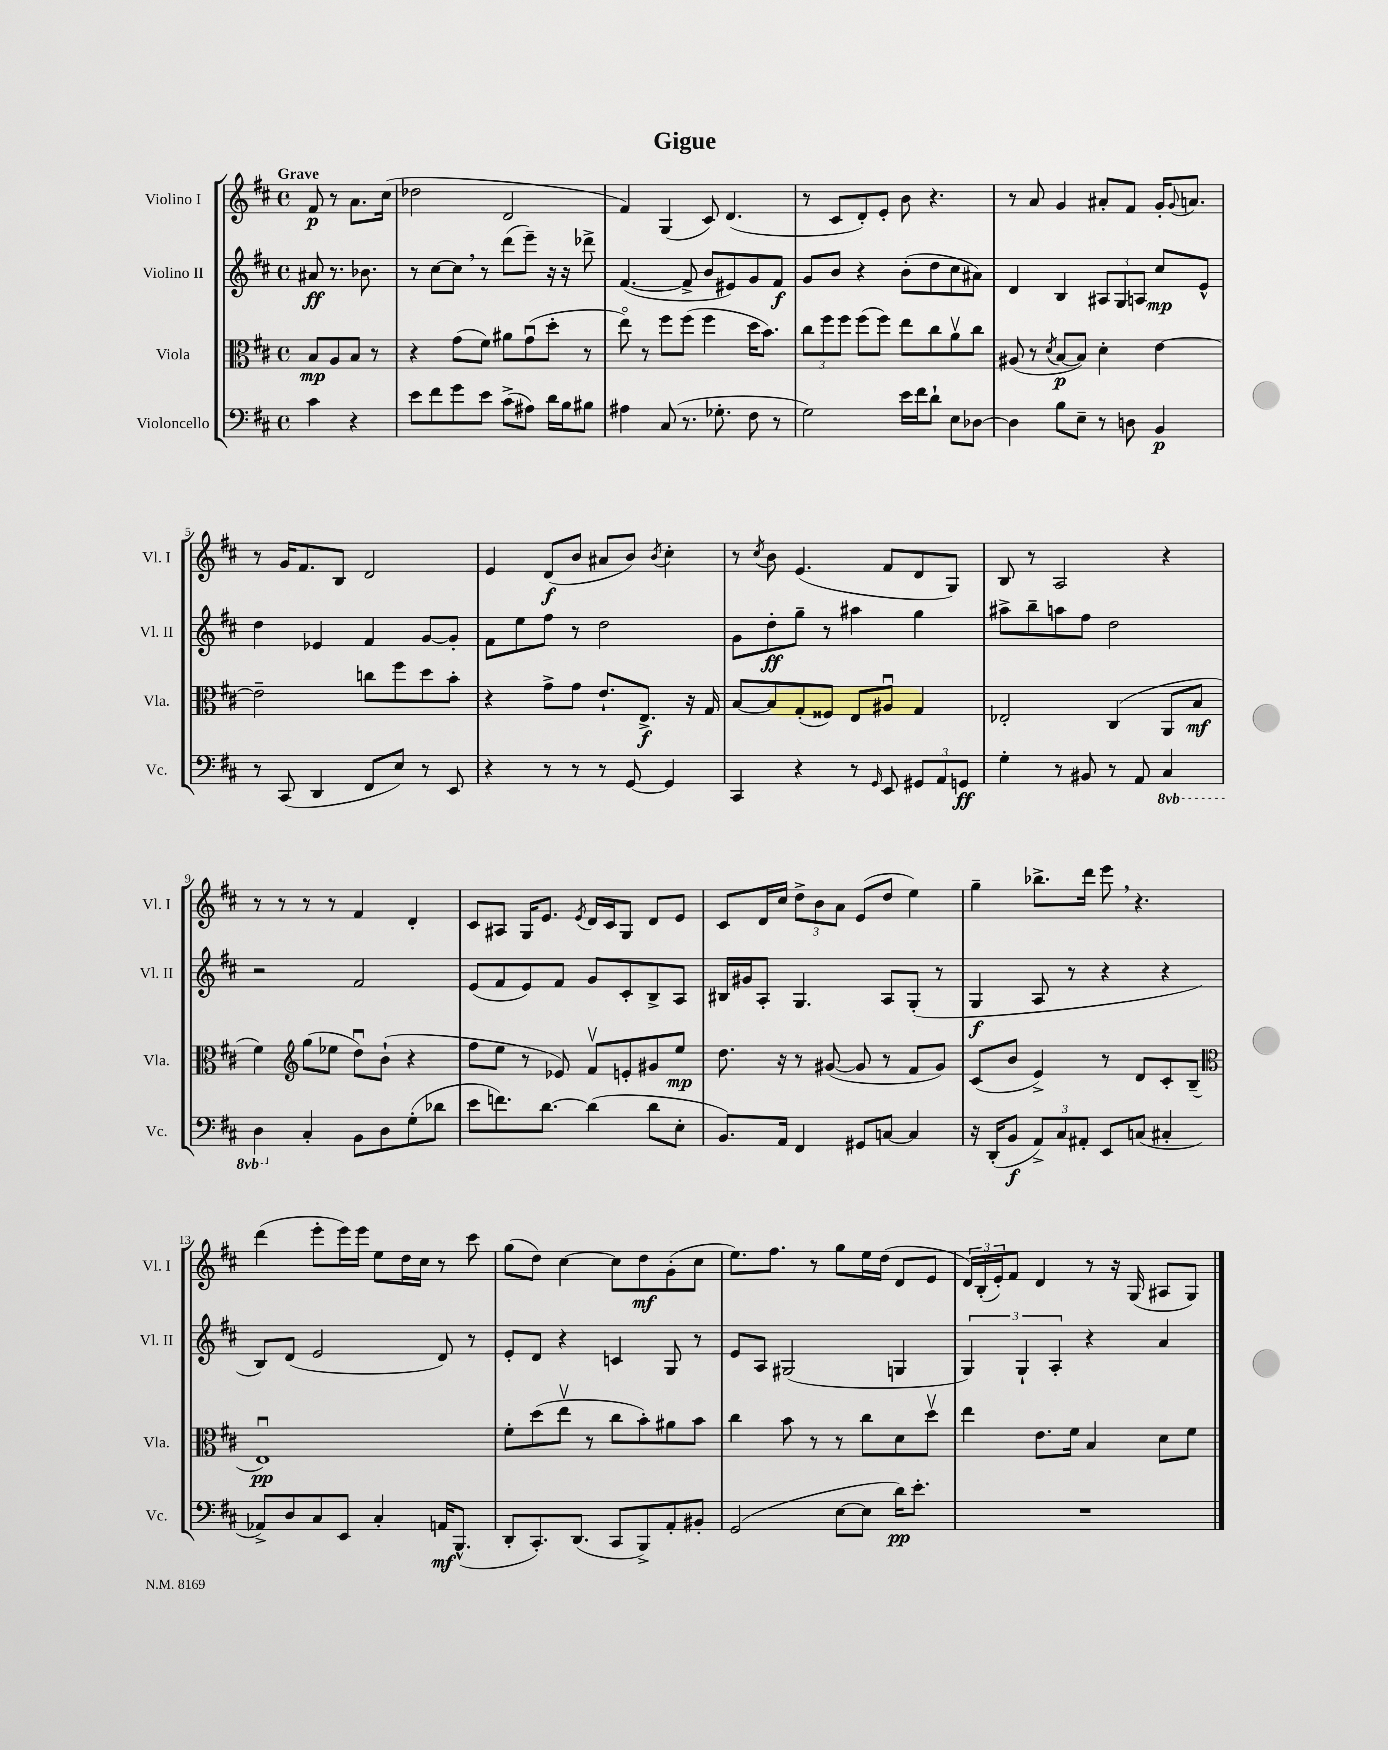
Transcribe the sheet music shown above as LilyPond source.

\header { title = "Gigue" }
<<
\new StaffGroup <<
\new Staff = "s0" \with { instrumentName = "Violino I" shortInstrumentName = "Vl. I" } {
    \clef treble \key d \major \defaultTimeSignature \time 4/4 \partial 2 \tempo "Grave"
    fis'8\p r8 a'8. cis''16( |
    des''2 d'2 |
    fis'4) g4( cis'8) d'4.( |
    r8 cis'8 d'8-.) e'8-. b'8 r4. |
    r8 a'8 g'4 ais'8-. fis'8 g'16-. \appoggiatura { g'8 } a'8. |
    r8 g'16 fis'8. b8 d'2 |
    e'4 d'8\f( b'8 ais'8 b'8) \acciaccatura { b'8 } cis''4-. |
    r8 \acciaccatura { cis''8 } b'8 e'4.( fis'8 d'8 g8) |
    b8 r8 a2 r4 |
    r8 r8 r8 r8 fis'4 d'4-. |
    cis'8 ais8 g16 e'8. \acciaccatura { e'8 } d'16 cis'16 g8 d'8 e'8 |
    cis'8 d'16 cis''16 \tuplet 3/2 { d''8-> b'8 a'8 } e'8( d''8 e''4) |
    g''4-- bes''8.-> d'''16 e'''8 \breathe r4. |
    d'''4( e'''8-. e'''16) e'''16 e''8 d''16 cis''16 r8 cis'''8 |
    g''8( d''8) cis''4~ cis''8 d''8\mf g'8-.( cis''8 |
    e''8.) fis''8. r8 g''8 e''16 d''16( d'8 e'8 |
    \tuplet 3/2 { d'16) b16-.( e'16-.) } fis'8 d'4 r8 r16 g16( ais8 g8) \bar "|." |
}
\new Staff = "s1" \with { instrumentName = "Violino II" shortInstrumentName = "Vl. II" } {
    \clef treble \key d \major \defaultTimeSignature \time 4/4 \partial 2
    ais'8\ff r8. bes'8. |
    r8 cis''8~ cis''8 \breathe r8 d'''8( e'''8--) r16 r16 des'''8-> |
    fis'4.~( fis'8-> b'8 eis'8) g'8 fis'8\f |
    g'8 b'8 r4 b'8-.( d''8 cis''8 ais'8) |
    d'4 b4 \tuplet 3/2 { ais8 g8 a8 } cis''8\mp e'8-^ |
    d''4 ees'4 fis'4 g'8~ g'8-. |
    fis'8 e''8 fis''8 r8 d''2 |
    g'8 d''8-.\ff g''8-- r8 ais''4 g''4 |
    ais''8-> b''8-- a''8 fis''8 d''2 |
    r2 fis'2 |
    e'8( fis'8 e'8) fis'8 g'8 cis'8-. b8-> a8 |
    bis16 gis'16 a8-. g4. a8 g8-.( r8 |
    g4\f a8 r8 r4 r4 |
    b8) d'8( e'2 d'8) r8 |
    e'8-. d'8 r4 c'4 g8 r8 |
    e'8 a8 gis2( g4 |
    \tuplet 3/2 { g4) g4-! a4-. } r4 a'4 \bar "|." |
}
\new Staff = "s2" \with { instrumentName = "Viola" shortInstrumentName = "Vla." } {
    \clef alto \key d \major \defaultTimeSignature \time 4/4 \partial 2
    b8\mp a8 b8 r8 |
    r4 g'8( fis'8) ais'8 g'8\downbow( d''8-. r8 |
    e''8\flageolet) r8 fis''8 fis''8( fis''4 d''16 b'8.) |
    \tuplet 3/2 { cis''8 fis''8 fis''8 } fis''8( fis''8) e''8 cis''8 a'8\upbow cis''8 |
    ais8( r8 \acciaccatura { d'8 } b8~\p b8) d'4-. e'4~ |
    e'2-- c''8 fis''8 d''8 b'8-. |
    r4 g'8-> g'8 e'8.-! e8.->\f r16 g16 |
    b8~ b8 g8-.( fisis8) e8 ais8\downbow g4 |
    ees2-. cis4( a,8 b8\mf |
    fis'4) \clef treble g''8( ees''8 d''8\downbow) b'8-!( r4 |
    fis''8 e''8 r8 ees'8) fis'8\upbow e'8-. gis'8 e''8\mp |
    d''8. r16 r8 gis'8~( gis'8 r8 fis'8 gis'8) |
    cis'8( b'8 e'4->) r8 d'8 cis'8-. b8--( |
    \clef alto e1\downbow\pp) |
    fis'8-. d''8( e''8\upbow r8 cis''8 b'8-.) ais'8 b'8 |
    cis''4 b'8 r8 r8 cis''8 d'8 d''8\upbow |
    e''4 e'8. fis'16 b4 d'8 fis'8 \bar "|." |
}
\new Staff = "s3" \with { instrumentName = "Violoncello" shortInstrumentName = "Vc." } {
    \clef bass \key d \major \defaultTimeSignature \time 4/4 \set Staff.ottavationMarkups = #ottavation-simple-ordinals \partial 2
    cis'4 r4 |
    e'8 fis'8 g'8 e'8 cis'8->( ais8) d'16 b16 bis8 |
    ais4 cis8( r8. ges8.-. fis8 r8 |
    g2) e'16 fis'16 d'8-! e8 des8~ |
    des4 b8 e8-- r8 d8 b,4\p |
    r8 cis,8( d,4 fis,8 e8) r8 e,8 |
    r4 r8 r8 r8 g,8~ g,4 |
    cis,4 r4 r8 \grace { g,16 } e,8 \tuplet 3/2 { gis,8 a,8 g,8\ff } |
    g4-. r8 bis,8 r8 a,8 \ottava #-1 cis,4 |
    d,4 \ottava #0 cis4-. b,8 d8 g8-.( des'8 |
    e'8 f'8.) d'8.~ d'4( d'8 e8-. |
    b,8.) a,16 fis,4 gis,8 c8~ c4 |
    r16 d,16-.( b,8\f \tuplet 3/2 { a,8->) cis8 ais,8-. } e,8 c8( cis4-. |
    aes,8->) d8 cis8 e,8 cis4-. a,16\mf b,,8.-^( |
    d,8-. cis,8.-.) d,8.( cis,8 b,,8->) a,8-. bis,8-. |
    g,2( e8~ e8 d'16\pp) e'8.-. |
    R1 \bar "|." |
}
>>
>>
